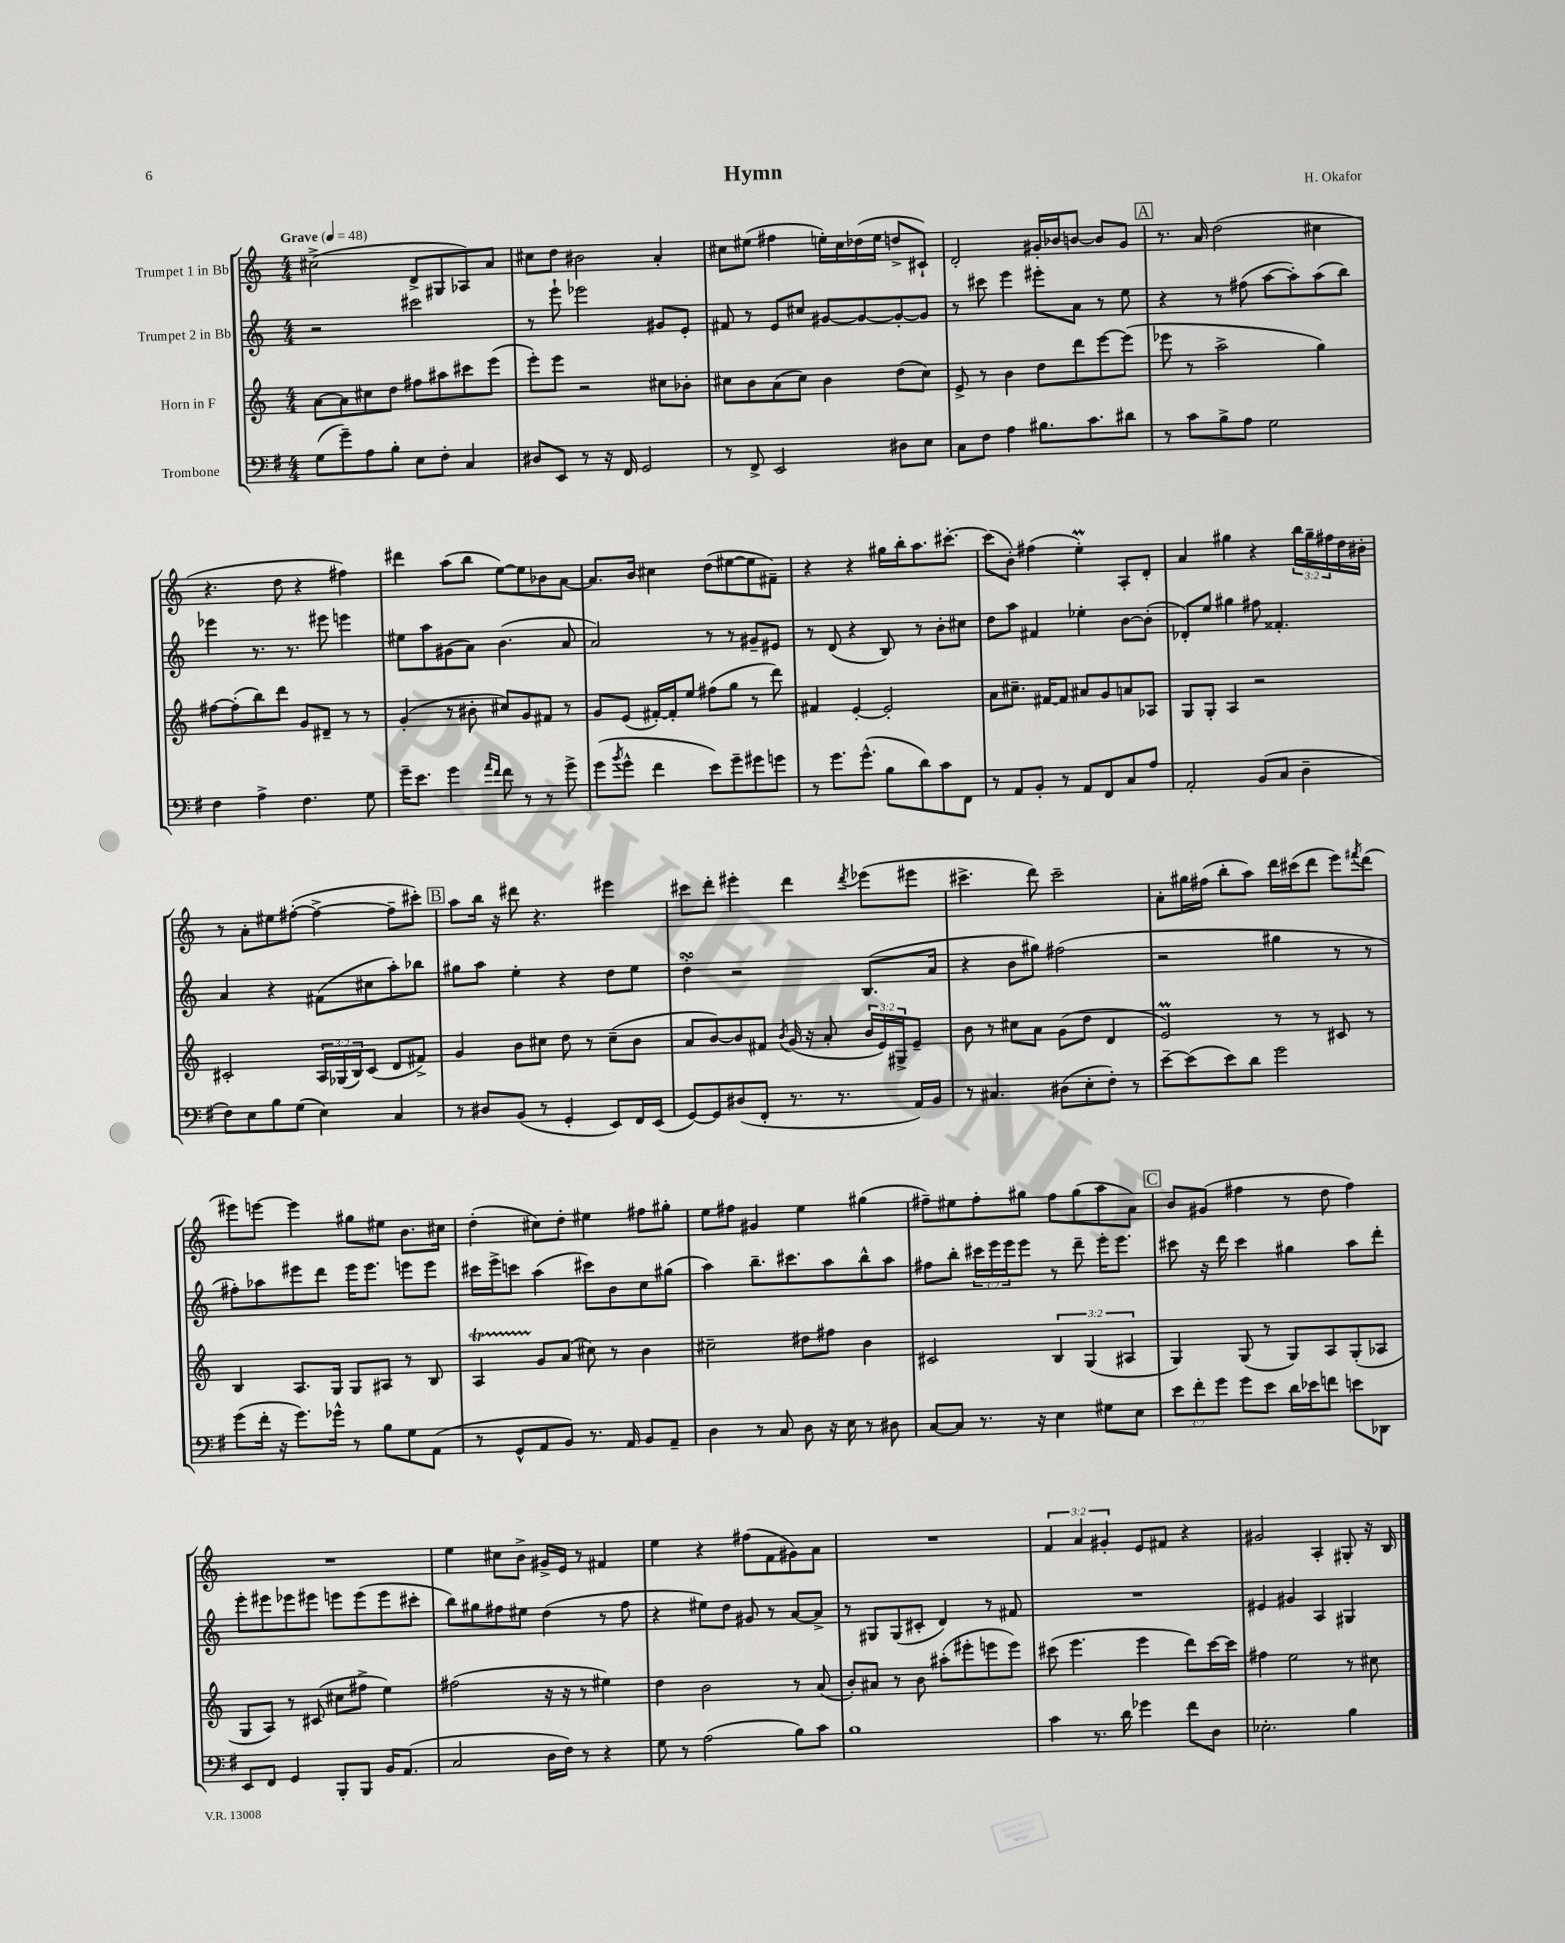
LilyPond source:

\header { title = "Hymn" composer = "H. Okafor" }
<<
\new StaffGroup <<
\new Staff = "s0" \with { instrumentName = "Trumpet 1 in Bb" } {
    \clef treble \key c \major \numericTimeSignature \time 4/4 \override Staff.TupletNumber.text = #tuplet-number::calc-fraction-text \tempo "Grave" 4 = 48
    cis''2->( d'8-> gis8 aes8) a'8 |
    cis''8 d''8 bis'2 a'4-. |
    cis''8 eis''8( fis''4 e''16-.) cis''16 des''16( e''16 d''8-> cis'8-!) |
    d'2-. gis'16-. bes'16 b'8~ b'8 gis'8 |
    \mark \markup { \box "A" } r8. a'16 d''2( cis''4 |
    r4. d''8 r4 fis''4) |
    dis'''4 a''8( b''8 e''8~) e''8 bes'8 a'8~ |
    a'8. b'16 cis''4 d''8( eis''8~ eis''8 fis'8--) |
    r4 r4 gis''16 b''16-. a''8. cis'''8.~-. |
    cis'''8( b'8-.) fis''4( e''4-.\prall) a8-. d'8-. |
    a'4 gis''4 r4 \tuplet 3/2 { b''16 gis''16-- fis''16 } d''16 bis'16-. |
    r8 a'8-. eis''8 fis''8~-.( fis''4~-> fis''8-- cis'''8-.) |
    \mark \markup { \box "B" } a''8 b''16 r16 dis'''8 r4. eis'''4 |
    cis'''8 d'''8-. eis'''4-. d'''4 \acciaccatura { d'''8 } ees'''8( eis'''8 |
    cis'''4.-> d'''8) cis'''2-- |
    a'8-. gis''16 fis''16( b''8-. a''8) d'''16 cis'''16( d'''8 e'''8) \acciaccatura { fis'''8 } d'''8( |
    eis'''8) e'''8~ e'''4 gis''8 eis''8 b'8. cis''16 |
    d''4-.( cis''8) d''8-. eis''4 fis''8 gis''8-. |
    e''8 fis''8 gis'4 e''4 gis''4( |
    fis''8--) eis''8 fis''8-. gis''8 fis''8 gis''8( a''8 a'8) |
    \mark \markup { \box "C" } b'8 gis'8( fis''4 r8 d''8 fis''4) |
    R1 |
    e''4 cis''8 b'8-> gis'16-> e'16 r8 fis'4 |
    e''4 r4 fis''8( f'8 gis'8) a'8 |
    R1 |
    \tuplet 3/2 { f'4 a'4 gis'4-. } e'8 fis'8 r4 |
    gis'2 a4-. gis8-. r16 b16 \bar "|." |
}
\new Staff = "s1" \with { instrumentName = "Trumpet 2 in Bb" } {
    \clef treble \key c \major \numericTimeSignature \time 4/4 \override Staff.TupletNumber.text = #tuplet-number::calc-fraction-text
    r2 cis'''2 |
    r8 e'''8-! ees'''2 gis'8 e'8-. |
    fis'8 r8 e'8 cis''8 gis'8~ gis'8~ gis'8~-. gis'8 |
    r8 cis'''8 e'''4 eis'''8-. a'8 r8 e''8 |
    \mark \markup { \box "A" } r4 r8 fis''8( a''8~ a''8-.) a''8( b''8) |
    ees'''4 r8. r8. eis'''8 e'''4 |
    eis''8 a''8 gis'8( a'8) b'4.( a'8 |
    a'2) r8 r8 gis'8-- eis'8 |
    r8 d'8( r4 b8) r8 b'8-. cis''8 |
    d''8 a''8 fis'4 ees''4-. b'8~ b'8-.( |
    des'8-.) e''8 gis''4 fis''8 fisis'4.-. |
    a'4 r4 fis'8( cis''8 a''8-.) bes''8 |
    \mark \markup { \box "B" } gis''8 a''8 e''4-. r4 d''8 e''8 |
    d''4-.\turn r2 b8.( a'16 |
    r4 b'8 gis''8) fis''2( |
    r2 gis''4 r8 r8 |
    fis''8-.) aes''8 eis'''8 d'''8 eis'''16 eis'''8. e'''8 e'''8 |
    cis'''16 e'''16-> c'''8 a''4( cis'''8) b'8 c''8 gis''8( |
    a''4) b''8.-- cis'''8. a''8 b''8-^ a''8 |
    fis''8 b''8-. \tuplet 3/2 { cis'''16 e'''16 e'''16 } e'''8 r8 d'''8-- e'''16-. e'''8. |
    \mark \markup { \box "C" } cis'''8 r16 d'''16 cis'''4 gis''4 a''8 d'''8-. |
    e'''8-. eis'''8 ees'''8 eis'''8 e'''8 e'''8( e'''8 cis'''8-. |
    b''8) gis''8 fis''8 eis''8 d''4( r8 fis''8 |
    r4 eis''8) d''8 gis'8 r8 a'8~ a'8-> |
    r8 gis8 gis8( cis'8-. d'4) r8 fis'8 |
    R1 |
    eis'4 gis'4 a4 gis4 \bar "|." |
}
\new Staff = "s2" \with { instrumentName = "Horn in F" } {
    \clef treble \key c \major \numericTimeSignature \time 4/4 \override Staff.TupletNumber.text = #tuplet-number::calc-fraction-text
    a'8~ a'8 cis''8 d''8 fis''8 ais''8 cis'''8 e'''8( |
    e'''8-.) e'''8 r2 cis''8 bes'8-. |
    cis''8 b'8 a'8( cis''8) b'4 d''8( cis''8) |
    e'8-> r8 b'4 d''8 d'''8 e'''8~ e'''8( |
    \mark \markup { \box "A" } ees'''8 r8 a''2-> g''4) |
    fis''8~ fis''8-.( b''8) d'''8 g'8 dis'8-- r8 r8 |
    g'4-.( r8 bis'8-. cis''8) g'8 fis'8 r8 |
    g'8 e'8( fis'16~-.) fis'16-. e''8 fis''8( g''8 r8 d'''8) |
    fis'4 e'4~-. e'2-. |
    a'8 cis''8.-- fis'16~ fis'8 ais'8 g'8 a'8 aes8 |
    g8 g8-. a4 r2 |
    cis'2-. \tuplet 3/2 { a16 ges16( b16) } cis'8( d'8 fis'8->) |
    \mark \markup { \box "B" } g'4 b'8 cis''8 d''8 r8 cis''8--( b'8 |
    a'8 b'8~) b'8 fis'8 \acciaccatura { b'8 } g'16( r16 a'8-. \tuplet 3/2 { b'16 e'16) gis16-> } e'8-- |
    b'8 r8 cis''8 a'8 g'8( d''8 d'4 |
    e'2\prall) r8 r8 cis'8 r8 |
    b4 a8. g16 g8 ais8 r8 b8 |
    a4\startTrillSpan g'8\stopTrillSpan a'8( cis''8) r8 b'4 |
    cis''2-- dis''8 fis''8 b'4 |
    cis'2 \tuplet 3/2 { b4 g4( ais4 } |
    \mark \markup { \box "C" } g4) g8( r8 g8) a8 g8-.( aes8 |
    g8 a8) r8 cis'8( cis''8 fis''8-> e''4) |
    fis''2( r16 r16 r8 eis''4) |
    d''4 b'2 r8 a'8( |
    b'8-.) ais'8 r8 b'8 ais''8-.( eis'''8-. e'''8 e'''8) |
    cis'''8( e'''4. e'''4 d'''8) cis'''16~ cis'''16 |
    fis''4 e''2 r8 cis''8 \bar "|." |
}
\new Staff = "s3" \with { instrumentName = "Trombone" } {
    \clef bass \key g \major \numericTimeSignature \time 4/4 \override Staff.TupletNumber.text = #tuplet-number::calc-fraction-text
    g8( g'8--) a8 b8-. e8 fis8-. c4 |
    dis8 e,8 r8 r16 fis,16 g,2 |
    r8 fis,8-> e,2 dis8 e8 |
    c8 fis8 a4 bis8. c'8. dis'8 |
    \mark \markup { \box "A" } r8 c'8 b8-> a8 g2 |
    fis4 a4-> fis4. g8 |
    g'16-- e'8. g'4 \grace { a'16 fis'16 } fis'8 r8 r8 g'8-> |
    g'8( \acciaccatura { b'8 } g'8-^ fis'4 e'8) g'8-- gis'8 g'8 |
    r8 g'8. g'8.-^( b8 d'8) c'8 fis,8 |
    r8 a,8 b,8-. r8 a,8 fis,8 c8 a8 |
    a,2-. b,8( c8 d4-- |
    fis8) e8 b8 g8( e4) c4 |
    \mark \markup { \box "B" } r8 dis8 b,8( r8 g,4-. e,8) fis,16 e,16( |
    g,8~) g,8 dis8( fis,8-. r8. r8. a,16) b,16 |
    r8 cis4. dis8( e8-. fis8-.) r8 |
    e'8~-- e'8( e'8) d'8 g'2 |
    g'8( fis'16-. r16 g'8.) ges'16-^ r8 b8 g8 a,8( |
    r8 g,8-^ a,8 b,8) r8. a,16 b,8 a,8-- |
    d4 r8 c8 d8 r16 e16 r8 dis8 |
    c8~ c8 r8. r16 e4 gis8 e8 |
    \mark \markup { \box "C" } \tuplet 3/2 { e'8 fis'8-. g'8 } g'8 e'8 d'16 ees'16 f'8 e'8 des,8 |
    e,8 fis,8 g,4 b,,8-. b,,8 b,16 a,8.( |
    c2 d16 fis16) r8 r4 |
    g8 r8 a2( b8) c'8 |
    b1 |
    c'4 r8. d'16 ges'4 fis'8 d8 |
    ees2.-. b4 \bar "|." |
}
>>
>>
\layout { \context { \Score \remove "Bar_number_engraver" } }
